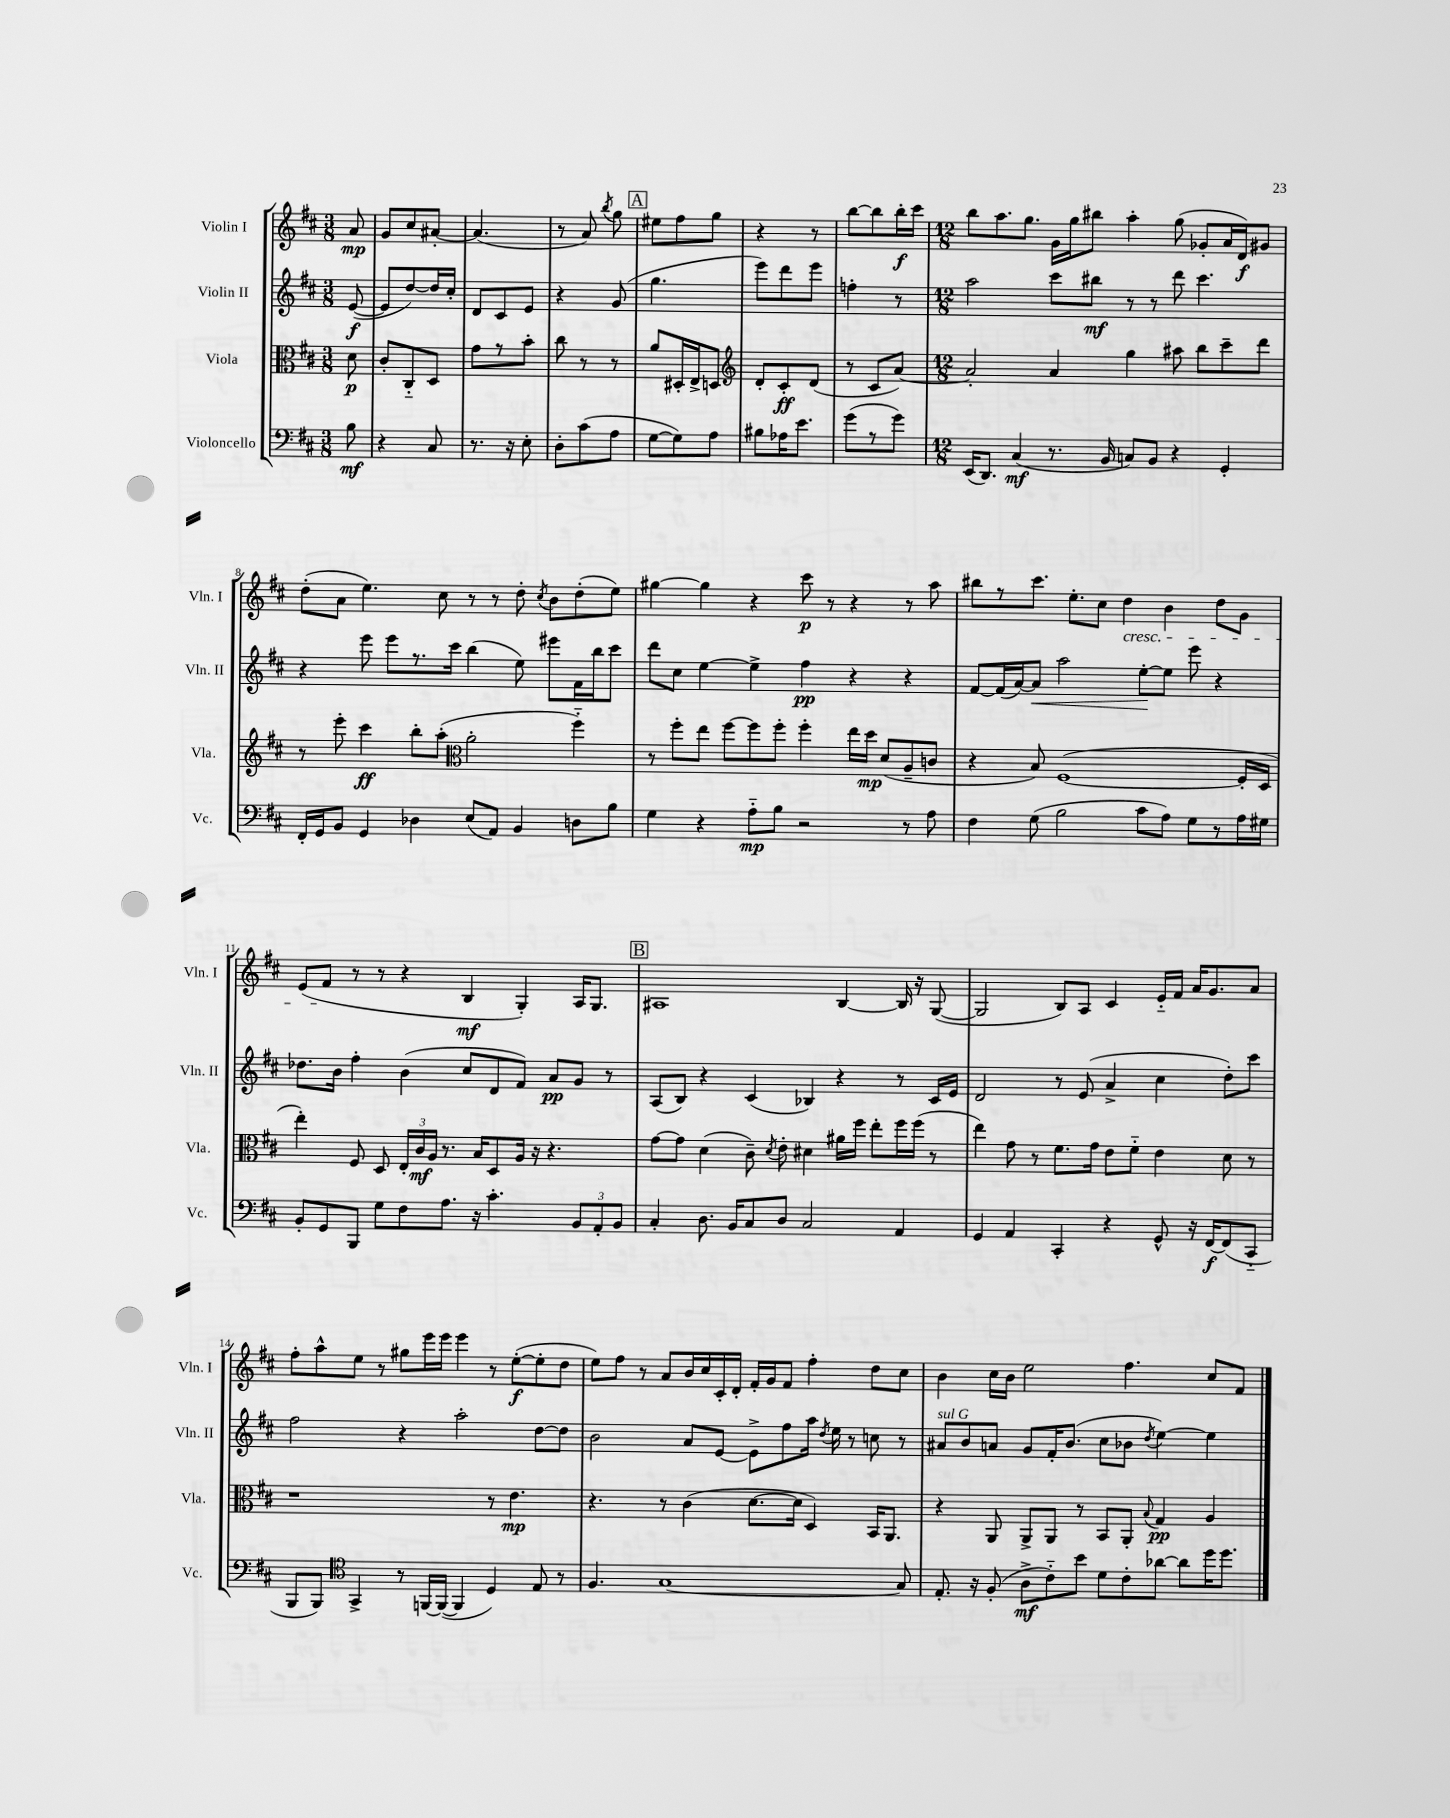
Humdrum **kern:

**kern	**dynam	**kern	**dynam	**kern	**dynam	**kern	**dynam
*part4	*part4	*part3	*part3	*part2	*part2	*part1	*part1
*staff4	*staff4	*staff3	*staff3	*staff2	*staff2	*staff1	*staff1
*I"Violoncello	*	*I"Viola	*	*I"Violin II	*	*I"Violin I	*
*I'Vc.	*	*I'Vla.	*	*I'Vln. II	*	*I'Vln. I	*
*clefF4	*	*clefC3	*	*clefG2	*	*clefG2	*
*k[f#c#]	*	*k[f#c#]	*	*k[f#c#]	*	*k[f#c#]	*
*M3/8	*	*M3/8	*	*M3/8	*	*M3/8	*
=	=	=	=	=	=	=	=
8B\	mf	8d\	p	([8e/	f	8a/	mp
=1	=1	=1	=1	=1	=1	=1	=1
4r	.	8c#'/L	.	8e/L]	.	8g/L	.
.	.	8C#/	.	[8dd/)	.	8cc#/	.
8C#/	.	8D/J	.	16dd/L]	.	[8a#X'/J	.
.	.	.	.	16cc#'/JJ	.	.	.
=2	=2	=2	=2	=2	=2	=2	=2
8.r	.	8g\L	.	8d/L	.	(4.a#/]	.
.	.	8r	.	8c#/	.	.	.
16r	.	.	.	.	.	.	.
8E'\	.	8b'\J	.	8e/J	.	.	.
=3	=3	=3	=3	=3	=3	=3	=3
8D'\L	.	8cc#\	.	4r	.	8r	.
(8c#\	.	8r	.	.	.	8a/)	.
.	.	.	.	.	.	8qbb/	.
8A\J	.	8r	.	(8g/	.	8gg\	.
!!LO:REH:place=s1:t=A
=4	=4	=4	=4	=4	=4	=4	=4
[8G\L	.	8a/L	.	4.gg\	.	8ee#X\L	.
8G\])	.	16D#X'/L	.	.	.	8ff#\	.
.	.	16E^/J	.	.	.	.	.
8A\J	.	8Dn/J	.	.	.	8gg\J	.
=5	=5	=5	=5	=5	=5	=5	=5
*	*	*clefG2	*	*	*	*	*
8B#X\L	.	8d'/L	.	8eee\L)	.	4r	.
16A-X\K	.	8c#'/	ff	8ddd\	.	.	.
8.e\J	.	.	.	.	.	.	.
.	.	(8d/J	.	8eee\J	.	8r	.
=6	=6	=6	=6	=6	=6	=6	=6
(8g\L	.	8r	.	4ffn'\	.	[8bb\L	.
8r	.	8c#/L	.	.	.	8bb\]	.
8g\J)	.	[8a/J)	.	8r	.	16bb'\L	f
.	.	.	.	.	.	16ccc#\JJ	.
=7	=7	=7	=7	=7	=7	=7	=7
*M12/8	*	*M12/8	*	*M12/8	*	*M12/8	*
(16EE/KL	.	2a'/]	.	2aa\	.	8bb\L	.
8.DD/J)	.	.	.	.	.	.	.
.	.	.	.	.	.	8.aa\	.
(4C#/	mf	.	.	.	.	.	.
.	.	.	.	.	.	8.gg\J	.
8.r	.	4a/	.	8ccc#\L	.	16g\LL	.
.	.	.	.	.	.	16gg\J	.
.	.	.	.	8bb#X\J	mf	8bb#X\J	.
16BB/	.	.	.	.	.	.	.
8Cn/L)	.	4gg\	.	8r	.	4aa'\	.
8BB/J	.	.	.	8r	.	.	.
4r	.	8aa#X\	.	8ddd\	.	(8gg\	.
.	.	8bb\L	.	4.ccc#\	.	8g-X'/L	.
4GG'/	.	8ccc#~\	.	.	.	16a/L	.
.	.	.	.	.	.	16d/J)	f
.	.	8ddd\J	.	.	.	8g#X/J	.
!!LO:LB:g=z
=8	=8	=8	=8	=8	=8	=8	=8
16FF#'/LL	.	8r	.	4r	.	(8dd'\L	.
16GG/J	.	.	.	.	.	.	.
8BB/J	.	8eee'\	.	.	.	8a\J	.
4GG/	.	4ccc#\	ff	8eee\	.	4.ee\)	.
.	.	.	.	8eee\L	.	.	.
4D-X\	.	8bb'\L	.	8.r	.	.	.
.	.	(8aa'\J	.	.	.	8cc#\	.
.	.	.	.	16ccc#\Jk	.	.	.
*	*	*clefC3	*	*	*	*	*
(8E/L	.	2a'\	.	(4bb\	.	8r	.
8AA/J)	.	.	.	.	.	8r	.
4BB/	.	.	.	8ee\)	.	8dd'\	.
.	.	.	.	.	.	8qcc#/	.
.	.	.	.	8eee#X\L	.	8b\L	.
8Dn\L	.	4ff#\)	.	16f#\L	.	(8dd'\	.
.	.	.	.	16bb\J	.	.	.
8B\J	.	.	.	8ccc#\J	.	8ee\J)	.
=9	=9	=9	=9	=9	=9	=9	=9
4G\	.	8r	.	8ddd\L	.	[4gg#X\	.
.	.	8ff#'\L	.	8cc#\J	.	.	.
4r	.	8ee\J	.	[4ee\	.	4gg#\]	.
.	.	[8ff#\L	.	.	.	.	.
8A\L	mp	8ff#\]	.	4ee^\]	.	4r	.
8B\J	.	8ff#'\J	.	.	.	.	.
2r	.	4ff#'\	.	4ff#\	pp	8ccc#\	p
.	.	.	.	.	.	8r	.
.	.	16ee\LL	.	4r	.	4r	.
.	.	16dd\JJ	mp	.	.	.	.
.	.	(8d/L	.	.	.	.	.
8r	.	8A~/	.	4r	.	8r	.
8A\	.	8cn/J	.	.	.	8aa\	.
=10	=10	=10	=10	=10	=10	=10	=10
4F#\	.	4r	.	[8f#/L	.	8bb#X\L	.
.	.	.	.	(16f#/L]	.	8r	.
.	.	.	.	[16a/J)	.	.	.
!	!	!	!	!	!LO:HP:b	!	!
(8G\	.	8B/)	.	8a/J]	<	8.ccc#\J	.
2B\	.	([1F#	.	2aa\	.	.	.
.	.	.	.	.	.	8.ee'\L	.
.	.	.	.	.	.	8cc#\J	.
!	!	!	!	!	!	!LO:TX:b:i:t=cresc.	!
.	.	.	.	.	.	4dd\	.
8c#\L	.	.	.	[8ee'\L	.	.	.
8A\J)	.	.	.	8ee\J]	[	4b\	.
8G\L	.	.	.	8eee\	.	.	.
8r	.	.	.	4r	.	8dd\L	.
16A\L	.	16F#'/LL]	.	.	.	8g\J	.
16G#X\JJ	.	16D/JJ	.	.	.	.	.
!!LO:LB:g=z
=11	=11	=11	=11	=11	=11	=11	=11
8BB'/L	.	4ee'\)	.	8.dd-X\L	.	(8e/L	.
8GG/	.	.	.	.	.	8f#/J	.
.	.	.	.	16b\Jk	.	.	.
8BBB/J	.	8F#/	.	4ff#'\	.	8r	.
8G\L	.	8D/	.	.	.	8r	.
8F#\	.	24E'/LL	.	(4b\	.	4r	.
.	.	24c#/	mf	.	.	.	.
.	.	24A/JJ	.	.	.	.	.
8.A\J	.	8.r	.	.	.	.	.
.	.	.	.	8cc#/L	.	4B/	mf
16r	.	16B/KL	.	.	.	.	.
4.c#'\	.	8D/	.	8d/	.	.	.
.	.	16A/Jk	.	8f#/J)	.	4G'/)	.
.	.	16r	.	.	.	.	.
.	.	4.r	.	8a/L	pp	.	.
12BB/L	.	.	.	8g/J	.	16A/KL	.
.	.	.	.	.	.	8.G/J	.
12AA'/	.	.	.	.	.	.	.
.	.	.	.	8r	.	.	.
12BB/J	.	.	.	.	.	.	.
!!LO:REH:place=s1:t=B
=12	=12	=12	=12	=12	=12	=12	=12
4C#'/	.	[8g\L	.	(8A/L	.	1A#X	.
.	.	8g\J]	.	8B/J)	.	.	.
8.D\	.	(4d\	.	4r	.	.	.
16BB/KL	.	.	.	.	.	.	.
8C#/	.	8c#~\)	.	(4c#/	.	.	.
.	.	8qd/	.	.	.	.	.
8D/J	.	8e'\	.	.	.	.	.
2C#/	.	4d#X\	.	4B-X/)	.	.	.
.	.	16a#X\LL	.	4r	.	[4B/	.
.	.	16ff#\JJ	.	.	.	.	.
.	.	8ee'\L	.	.	.	.	.
4AA/	.	16ff#\L	.	8r	.	16B/]	.
.	.	(16ff#\JJ	.	.	.	16r	.
.	.	8r	.	16c#/LL	.	([8G/	.
.	.	.	.	16e/JJ	.	.	.
=13	=13	=13	=13	=13	=13	=13	=13
4GG/	.	4ee\)	.	2d/	.	2G/]	.
4AA/	.	8g\	.	.	.	.	.
.	.	8r	.	.	.	.	.
4CC#'/	.	8.f#\L	.	8r	.	8B/L)	.
.	.	.	.	(8e/	.	8A/J	.
.	.	16g\Jk	.	.	.	.	.
4r	.	8e\L	.	4a^/	.	4c#/	.
.	.	8f#\J	.	.	.	.	.
8GG^^/	.	4e\	.	4cc#\	.	16e/LL	.
.	.	.	.	.	.	16f#/JJ	.
16r	.	.	.	.	.	16a/KL	.
[16FF#/KL	f	.	.	.	.	8.g/	.
(8FF#/]	.	8d\	.	8dd'\L)	.	.	.
8CC#/J	.	8r	.	8ccc#\J	.	8a/J	.
!!LO:LB:g=z
=14	=14	=14	=14	=14	=14	=14	=14
8BBB/L	.	1r	.	2ff#\	.	8ff#'\L	.
8BBB/J)	.	.	.	.	.	8aa^^\	.
*clefC4	*	*	*	*	*	*	*
4GG^/	.	.	.	.	.	8ee\J	.
.	.	.	.	.	.	8r	.
8r	.	.	.	4r	.	8gg#X\L	.
[16FFn/LL	.	.	.	.	.	16eee\L	.
(16FF/JJ_	.	.	.	.	.	16eee\JJ	.
4FF/]	.	.	.	2aa'\	.	4eee\	.
4D/)	.	8r	.	.	.	8r	.
.	.	4.e\	mp	.	.	([8ee'\L	f
8E/	.	.	.	[8dd\L	.	8ee'\]	.
8r	.	.	.	8dd\J]	.	8dd\J	.
=15	=15	=15	=15	=15	=15	=15	=15
4.F#/	.	4.r	.	2b\	.	8ee\L)	.
.	.	.	.	.	.	8ff#\J	.
.	.	.	.	.	.	8r	.
[1G	.	8r	.	.	.	8a/L	.
.	.	(4c#\	.	8a/L	.	16b/L	.
.	.	.	.	.	.	16cc#/	.
.	.	.	.	[8e/J	.	16c#'/	.
.	.	.	.	.	.	16d'/JJ	.
.	.	[8.d\L	.	8e^\L]	.	16f#'/LL	.
.	.	.	.	.	.	16g/J	.
.	.	.	.	8ff#\	.	8f#/J	.
.	.	16d\Jk]	.	.	.	.	.
.	.	4D/)	.	16aa\Jk	.	4ff#'\	.
.	.	.	.	8qdd/	.	.	.
.	.	.	.	16ee\	.	.	.
.	.	.	.	8r	.	.	.
.	.	16BB/KL	.	8ccn\	.	8dd\L	.
.	.	8.AA/J	.	.	.	.	.
8G/]	.	.	.	8r	.	8cc#\J	.
=16	=16	=16	=16	=16	=16	=16	=16
!	!	!	!	!LO:TX:a:i:t=sul G	!	!	!
8.E'/	.	4r	.	8a#X/L	.	4b\	.
.	.	.	.	8b/	.	.	.
16r	.	.	.	.	.	.	.
(8F#'/	.	8AA/	.	8an/J	.	16cc#\LL	.
.	.	.	.	.	.	16b\JJ	.
8A^\L	mf	8AA^/L	.	8g/L	.	2ee\	.
8c#\)	.	8AA/J	.	16f#'/K	.	.	.
.	.	.	.	(8.b/J	.	.	.
8b\J	.	8r	.	.	.	.	.
8d\L	.	8BB/L	.	8cc#\L	.	.	.
8c#'\	.	8AA'/J	.	8b-X\J	.	4.ff#\	.
.	.	8qqB/	.	8qdd/	.	.	.
[8a-X\J	.	4G/	pp	[4ee\)	.	.	.
8a-\L]	.	.	.	.	.	.	.
16dd\K	.	4A/	.	4ee\]	.	8cc#/L	.
8.dd\J	.	.	.	.	.	.	.
.	.	.	.	.	.	8f#/J	.
==	==	==	==	==	==	==	==
*-	*-	*-	*-	*-	*-	*-	*-
